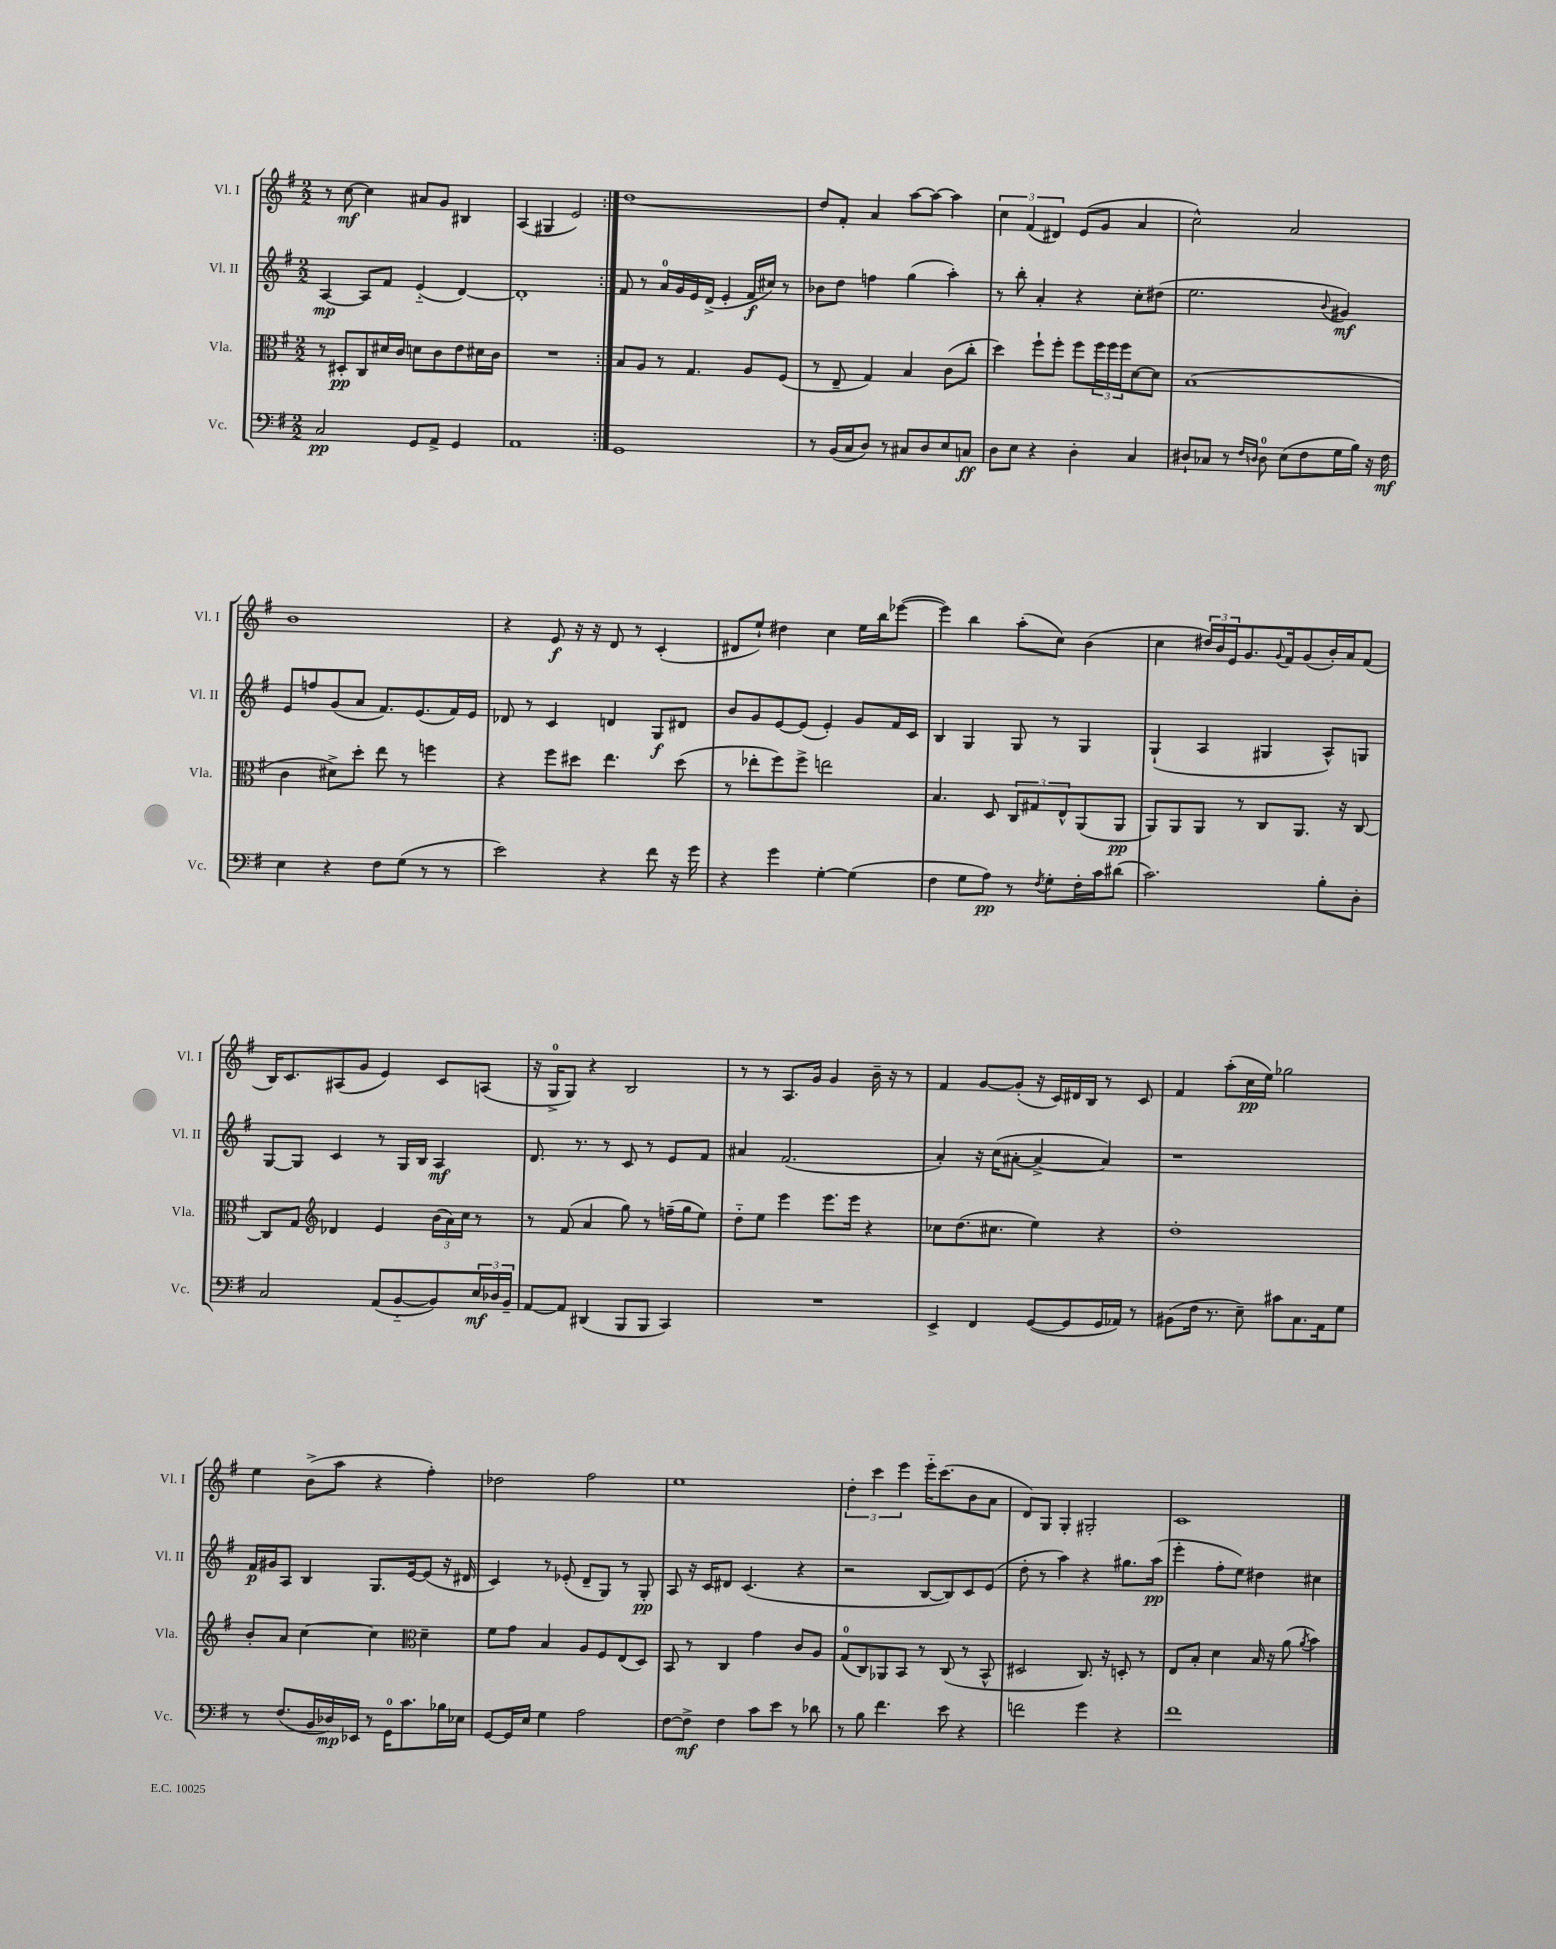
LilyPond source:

<<
\new StaffGroup <<
\new Staff = "s0" \with { instrumentName = "Vl. I" shortInstrumentName = "Vl. I" } {
    \clef treble \key g \major \numericTimeSignature \time 2/2
    \repeat volta 2 { r8 c''8~\mf c''4 ais'8 g'8 bis4 |
    a4( gis4 e'2) | }
    d''1~ |
    d''8 fis'8-. a'4 a''8~ a''8~ a''4 |
    \tuplet 3/2 { c''4 fis'4( dis'4) } e'8( g'8 a'4 |
    c''2-^) a'2 |
    b'1 |
    r4 e'8\f r16 r16 d'8 r8 c'4-.( |
    dis'8 e''8-!) dis''4 c''4 e''16 b''16 ees'''8~( |
    ees'''4) b''4 a''8-.( c''8) b'4( |
    c''4 \tuplet 3/2 { dis''16) b'16 e'16 } g'8. \appoggiatura { g'8 } fis'16 g'8( b'16-.) a'16 fis'8( |
    b16) c'8. ais8( g'8 e'4) c'8 a8( |
    r16 g16-0-> g8) r4 b2 |
    r8 r8 a8. g'16 g'4 b'16-- r16 r8 |
    fis'4 g'8~ g'8-.( r16 c'16) dis'16 b16 r8 c'8 |
    fis'4 a''8-.( c''16\pp e''16) ges''2 |
    e''4 b'8->( a''8 r4 fis''4-.) |
    des''2 fis''2 |
    e''1 |
    \tuplet 3/2 { d''4-. c'''4 e'''4 } e'''16-_ c'''8.( b'8 a'8 |
    d'8) g8 g4-. gis2-. |
    c'1 \bar "|." |
}
\new Staff = "s1" \with { instrumentName = "Vl. II" shortInstrumentName = "Vl. II" } {
    \clef treble \key g \major \numericTimeSignature \time 2/2
    \repeat volta 2 { a4~\mp a8 fis'8 e'4-_( d'4~) |
    d'1-. | }
    fis'8 r8 a'16-0 g'16 e'16 d'16->( e'4-. fis'16\f cis''16) r8 |
    bes'8 d''8 f''4 g''4( a''4-.) |
    r8 b''8-. a'4-. r4 c''8-. dis''8( |
    e''2. \appoggiatura { b'8 } gis'4\mf) |
    e'8 f''8 g'8( a'8 fis'8.) e'8.( fis'16) e'16 |
    des'8 r8 c'4 d'4 g8\f dis'8 |
    b'8 g'8 e'8~ e'8( e'4-.) g'8 fis'16 c'16 |
    b4 g4 g8 r8 g4 |
    g4-!( a4 gis4 a8-^) g8 |
    g8~ g8 c'4 r8 g16 b16 a4\mf |
    d'8. r8. r8 c'8 r8 e'8 fis'8 |
    ais'4 fis'2.( |
    a'4-.) r16 c''16( ais'8~-. ais'4~-> ais'4) |
    r1 |
    fis'16\p gis'16 a8 b4 g8. e'16~ e'8( r16 dis'16 |
    c'4) r8 ees'8-.( d'8-- g8) r8 g8-.\pp |
    a8 r16 c'16 dis'8 c'4.( r4 |
    r2 b8~ b8) c'8 e'8( |
    d''8-. r8 a''4) r4 gis''8. a''16\pp( |
    e'''4-. fis''8-. e''8) dis''4 cis''4 \bar "|." |
}
\new Staff = "s2" \with { instrumentName = "Vla." shortInstrumentName = "Vla." } {
    \clef alto \key g \major \numericTimeSignature \time 2/2
    \repeat volta 2 { r8 dis8-.\pp c8 dis'16 c'16 d'8 c'8 e'8 dis'16 c'16 |
    R1 | }
    b8 a8 r8 g4. a8 fis8( |
    r8 e8-- g4) b4 c'8( c''8-. |
    d''4) fis''8-! fis''8-. fis''8 \tuplet 3/2 { fis''16 fis''16 fis''16 } d'8~ d'8 |
    b1( |
    c'4 dis'8->) d''8-. e''8 r8 f''4 |
    r4 fis''8 dis''8 e''4. dis''8( |
    r8 ees''8-. fis''8) fis''8-> e''2 |
    b4. d8 \tuplet 3/2 { c8 gis8 e8-^ } a,8( a,8\pp |
    a,8) a,8 a,8 r8 c8 a,8. r16 c8~ |
    c8 g8 \clef treble des'4 e'4 \tuplet 3/2 { b'16( a'16) c''16 } r8 |
    r8 fis'8( a'4 g''8) r8 f''16--( g''16 e''8) |
    d''8-_ e''8 e'''4 e'''8. e'''16 r4 |
    ces''8 d''8.( cis''8. e''4) r4 |
    d''1-. |
    b'8-. a'8 c''4~ c''4 \clef alto d'4-- |
    fis'8 g'8 b4 a8 fis8 e8( d8) |
    b,8 r8 c4 g'4 c'8 a8 |
    g8-0( c8) aes,8 b,8 r8 c8( r8 b,8-^ |
    dis2 c8.) r16 d8-. r8 |
    e8 b8-. d'4 b16 r16 a'8( \acciaccatura { a'8 } b'4) \bar "|." |
}
\new Staff = "s3" \with { instrumentName = "Vc." shortInstrumentName = "Vc." } {
    \clef bass \key g \major \numericTimeSignature \time 2/2
    \repeat volta 2 { c2\pp g,8 a,8-> g,4 |
    a,1 | }
    g,1 |
    r8 b,16( c16 d8) r8 cis8 d8 e8 c8\ff |
    d8 e8 r4 d4-. c4 |
    dis8-! ces8 r8 \grace { fis16 d16 } d8-0 e8( fis8 g16 b16) r16 fis16\mf |
    e4 r4 fis8 g8( r8 r8 |
    e'2) r4 fis'8 r16 g'16 |
    r4 g'4 g4~-. g4( |
    fis4 g8 a8\pp) r8 \acciaccatura { fis8 } g8-. fis16-. c'16 dis'8( |
    c'2.) b8-. d8-. |
    c2 a,8( b,8~-_ b,8) \tuplet 3/2 { e16\mf des16 b,16-- } |
    a,8~ a,8 dis,4( b,,8 b,,8 c,4) |
    R1 |
    e,4-> fis,4 g,8~( g,8 g,16 aes,16) r8 |
    bis,8( fis16 r8. e8--) cis'8 c8. a,16 g8 |
    r8 fis8.( b,16 des16\mp) ees,16 r8 g,16-0 c'8. bes16 ees16 |
    g,8~ g,16 e16 g4 a2 |
    fis8~ fis8->\mf fis4 c'8 e'8 r8 des'8 |
    r8 b8 fis'4. e'8 r4 |
    f'2 g'4 r4 |
    fis'1 \bar "|." |
}
>>
>>
\layout { \context { \Score \remove "Bar_number_engraver" } }
